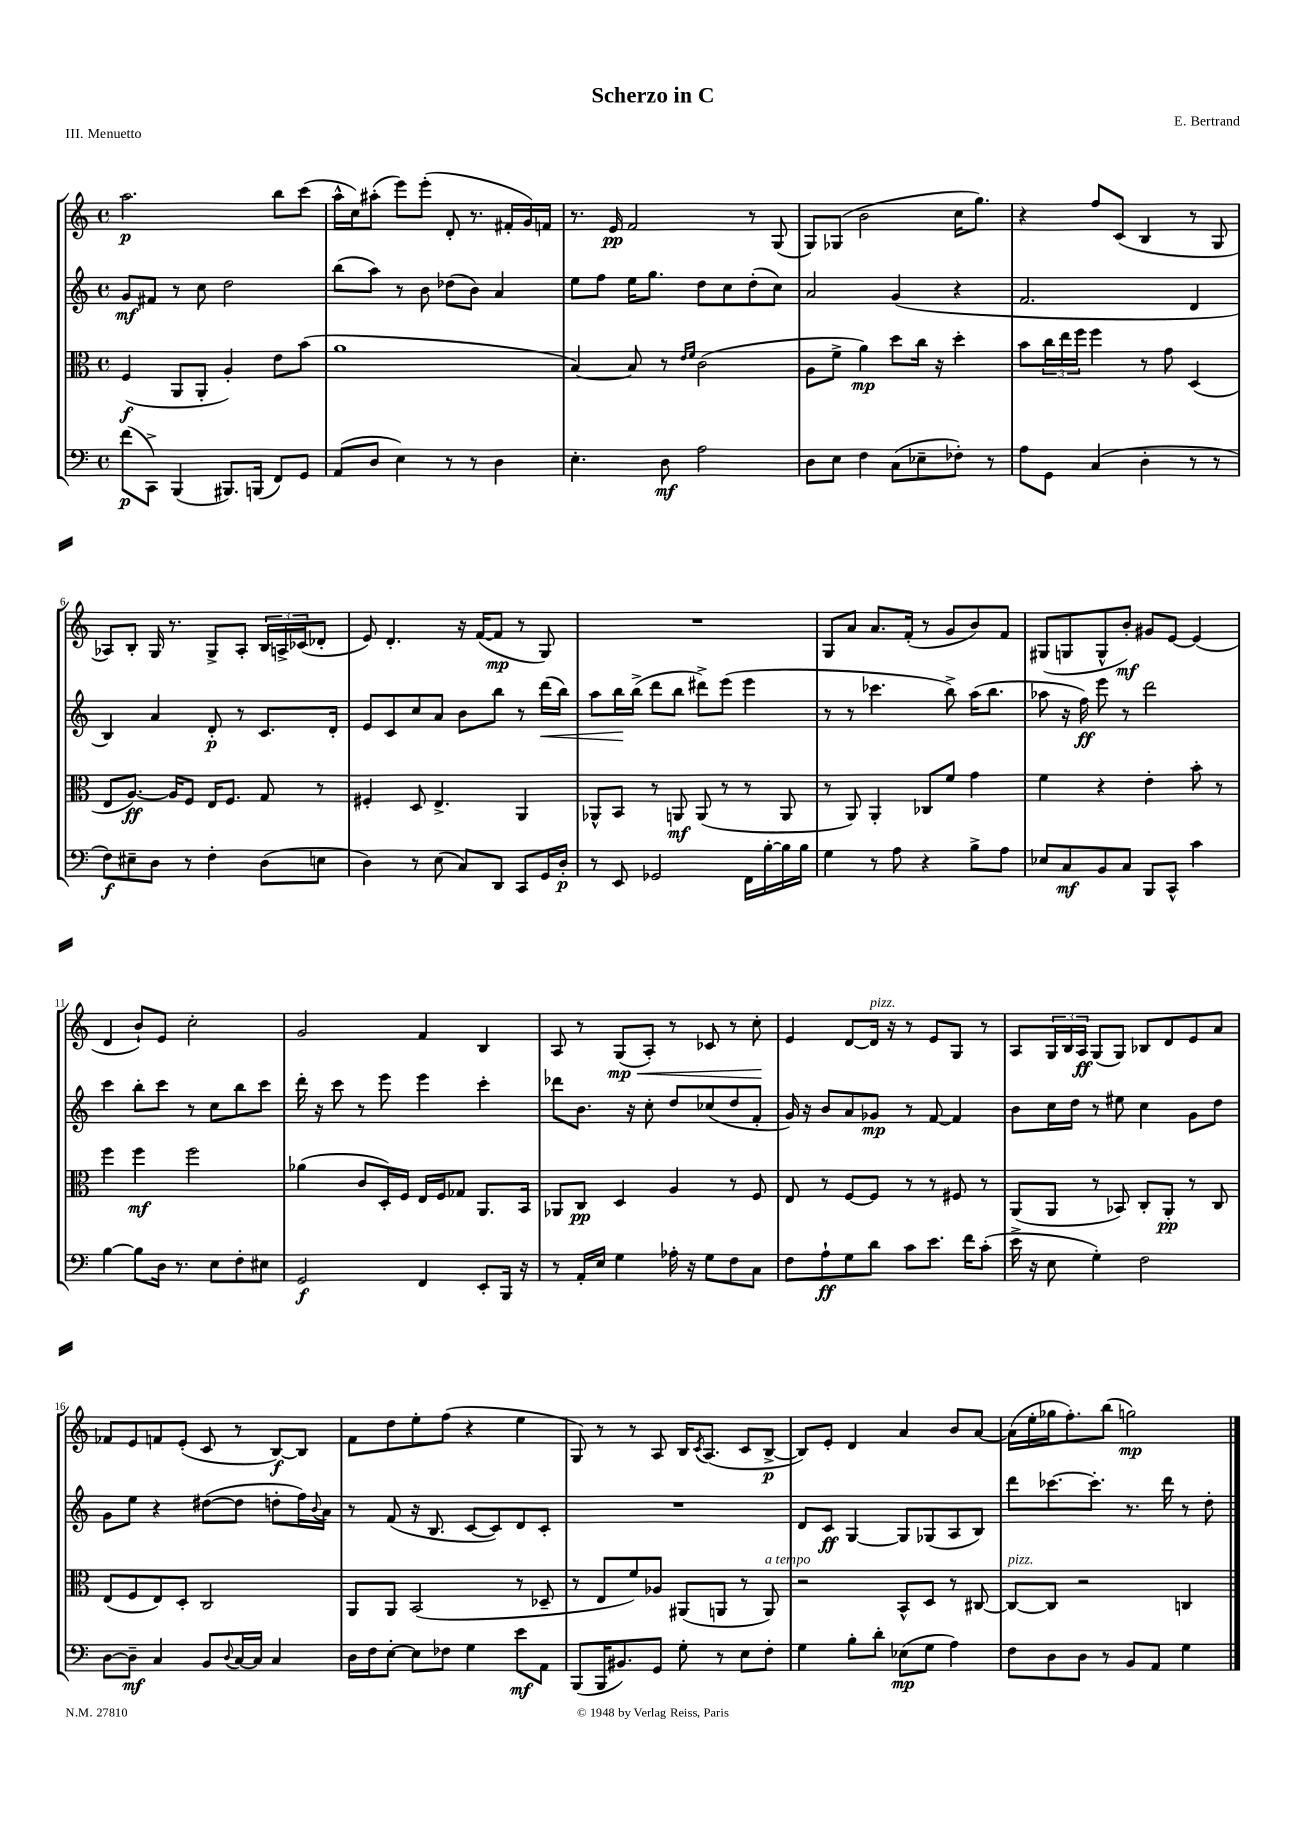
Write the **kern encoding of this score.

**kern	**dynam	**kern	**dynam	**kern	**dynam	**kern	**dynam
*part4	*part4	*part3	*part3	*part2	*part2	*part1	*part1
*staff4	*staff4	*staff3	*staff3	*staff2	*staff2	*staff1	*staff1
*clefF4	*	*clefC3	*	*clefG2	*	*clefG2	*
*k[]	*	*k[]	*	*k[]	*	*k[]	*
*M4/4	*	*M4/4	*	*M4/4	*	*M4/4	*
*met(c)	*	*met(c)	*	*met(c)	*	*met(c)	*
=1	=1	=1	=1	=1	=1	=1	=1
(8f\L	p	(4F/	f	8g/L	mf	2.aa\	p
8CC^\J)	.	.	.	8f#X/J	.	.	.
(4BBB/	.	8AA/L	.	8r	.	.	.
.	.	8AA'/J	.	8cc\	.	.	.
8.BBB#X/L)	.	4A'/)	.	2dd\	.	.	.
(16BBBn/Jk	.	.	.	.	.	.	.
8FF/L)	.	8e\L	.	.	.	8bb\L	.
8GG/J	.	(8b\J	.	.	.	(8ccc\J	.
=2	=2	=2	=2	=2	=2	=2	=2
(8AA/L	.	1a	.	(8bb\L	.	16aa^^\LL	.
.	.	.	.	.	.	16cc\J)	.
8D/J	.	.	.	8aa\J)	.	(8aa#X'\J	.
4E\)	.	.	.	8r	.	8eee\L)	.
.	.	.	.	8b\	.	(8eee'\J	.
8r	.	.	.	(8dd-X\L	.	8d'/	.
8r	.	.	.	8b\J)	.	8.r	.
4D\	.	.	.	4a/	.	.	.
.	.	.	.	.	.	16f#X'/LL	.
.	.	.	.	.	.	16g/)	.
.	.	.	.	.	.	16fn/JJ	.
=3	=3	=3	=3	=3	=3	=3	=3
4.E'\	.	[4B/)	.	8ee\L	.	8.r	.
.	.	.	.	8ff\J	.	.	.
.	.	.	.	.	.	16e/	pp
.	.	8B/]	.	16ee\KL	.	2f/	.
.	.	.	.	8.gg\J	.	.	.
8D\	mf	8r	.	.	.	.	.
.	.	16qqe/LL	.	.	.	.	.
.	.	16qqf/JJ	.	.	.	.	.
2A\	.	(2c\	.	8dd\L	.	.	.
.	.	.	.	8cc\	.	.	.
.	.	.	.	(8dd'\	.	8r	.
.	.	.	.	8cc\J)	.	(8G/	.
=4	=4	=4	=4	=4	=4	=4	=4
8D\L	.	8A\L	.	2a/	.	8G/L)	.
8E\J	.	8f^\J	.	.	.	(8G-X/J	.
4F\	.	4a\)	mp	.	.	2b\	.
(8C\L	.	8dd\L	.	(4g/	.	.	.
8E-X~\	.	16cc\Jk	.	.	.	.	.
.	.	16r	.	.	.	.	.
8F-X'\J)	.	4dd'\	.	4r	.	16cc\KL	.
.	.	.	.	.	.	8.gg\J)	.
8r	.	.	.	.	.	.	.
=5	=5	=5	=5	=5	=5	=5	=5
8A\L	.	8b\L	.	2.f/	.	4r	.
8GG\J	.	24cc\L	.	.	.	.	.
.	.	24ee\	.	.	.	.	.
.	.	24ff\JJ	.	.	.	.	.
(4C/	.	4ff\	.	.	.	8ff/L	.
.	.	.	.	.	.	(8c/J	.
4D'\	.	8r	.	.	.	4B/	.
.	.	8g\	.	.	.	.	.
8r	.	(4D/	.	4d/	.	8r	.
8r	.	.	.	.	.	8G/	.
!!LO:LB:g=z
=6	=6	=6	=6	=6	=6	=6	=6
8F\L)	f	8E/L	.	4B/)	.	8A-X/L)	.
8E#X~\	.	[8.A/J)	ff	.	.	8B'/J	.
8D\J	.	.	.	4a/	.	16G/	.
.	.	16A/KL]	.	.	.	8.r	.
8r	.	8F/J	.	.	.	.	.
4F'\	.	16E/KL	.	8d'/	p	8G^/L	.
.	.	8.F/J	.	.	.	.	.
.	.	.	.	8r	.	8A-'/J	.
(8D\L	.	8G/	.	8.c/L	.	24B/LL	.
.	.	.	.	.	.	24An^/	.
.	.	.	.	.	.	(24c-X/J	.
8En\J	.	8r	.	.	.	8d-X'/J	.
.	.	.	.	16d'/Jk	.	.	.
=7	=7	=7	=7	=7	=7	=7	=7
4D\)	.	4F#X'/	.	8e/L	.	8e/)	.
.	.	.	.	8c/	.	4.d'/	.
8r	.	8D/	.	8cc/	.	.	.
(8E\	.	4.E^/	.	8a/J	.	.	.
8C/L)	.	.	.	8b\L	.	16r	.
.	.	.	.	.	.	([16f/KL	.
8DD/J	.	.	.	8bb\J	.	8f/J]	mp
8CC/L	.	4AA/	.	8r	.	8r	.
!	!	!	!	!	!LO:HP:b	!	!
16GG/L	.	.	.	(16ddd\LL	<	8G/)	.
16D'/JJ	p	.	.	16bb\JJ)	.	.	.
=8	=8	=8	=8	=8	=8	=8	=8
8r	.	8AA-X^^/L	.	8aa\L	.	1r	.
8EE/	.	8BB/J	.	16bb\L	.	.	.
.	.	.	.	(16bb^\JJ	[	.	.
2GG-X/	.	8r	.	8ddd\L	.	.	.
.	.	8AAn/	mf	8bb\J	.	.	.
.	.	(8AA/	.	8ddd#X^\L)	.	.	.
.	.	8r	.	(8eee\J	.	.	.
16FF\LL	.	8r	.	4eee\	.	.	.
[16B'\	.	.	.	.	.	.	.
16B\]	.	8AA/	.	.	.	.	.
16B\JJ	.	.	.	.	.	.	.
=9	=9	=9	=9	=9	=9	=9	=9
4G\	.	8r	.	8r	.	8G/L	.
.	.	8AA/)	.	8r	.	8a/J	.
8r	.	4AA'/	.	4.ccc-X\	.	8.a/L	.
8A\	.	.	.	.	.	.	.
.	.	.	.	.	.	(16f'/Jk	.
4r	.	8C-X/L	.	.	.	8r	.
.	.	8f/J	.	8bb^\)	.	8g/L	.
8B^\L	.	4g\	.	(16aa\KL	.	8b/)	.
.	.	.	.	8.bb\J	.	.	.
8A\J	.	.	.	.	.	8f/J	.
=10	=10	=10	=10	=10	=10	=10	=10
8E-X/L	.	4f\	.	8aa-X\	.	(8G#X/L	.
8C/	mf	.	.	16r	.	8Gn/	.
.	.	.	.	16ff\)	ff	.	.
8BB/	.	4r	.	8eee\	.	8G^^/	.
8C/J	.	.	.	8r	.	8b'/J)	mf
8BBB/L	.	4e'\	.	2ddd\	.	8g#X/L	.
8CC^^/J	.	.	.	.	.	[8e/J	.
4c\	.	8b'\	.	.	.	(4e/]	.
.	.	8r	.	.	.	.	.
!!LO:LB:g=z
=11	=11	=11	=11	=11	=11	=11	=11
[4B\	.	4ff\	.	4ccc\	.	4d/	.
8B\L]	.	4ff\	mf	8bb'\L	.	8b`/L)	.
16D\Jk	.	.	.	8ccc\J	.	8e/J	.
8.r	.	.	.	.	.	.	.
.	.	2ff\	.	8r	.	2cc'\	.
8E\L	.	.	.	8cc\L	.	.	.
8F'\	.	.	.	8bb\	.	.	.
8E#X\J	.	.	.	8ccc\J	.	.	.
=12	=12	=12	=12	=12	=12	=12	=12
2GG/	f	(4a-X\	.	16ddd'\	.	2g/	.
.	.	.	.	16r	.	.	.
.	.	.	.	8ccc\	.	.	.
.	.	8c/L	.	8r	.	.	.
.	.	16D'/L)	.	8eee\	.	.	.
.	.	16F/JJ	.	.	.	.	.
4FF/	.	16E/LL	.	4eee\	.	4f/	.
.	.	16F/J	.	.	.	.	.
.	.	8G-X/J	.	.	.	.	.
8EE'/L	.	8.AA/L	.	4ccc'\	.	4B/	.
16BBB/Jk	.	.	.	.	.	.	.
16r	.	16BB/Jk	.	.	.	.	.
=13	=13	=13	=13	=13	=13	=13	=13
8r	.	8AA-X/L	.	8ddd-X\L	.	8A/	.
16AA'/LL	.	8C/J	pp	8.b\J	.	8r	.
16E/JJ	.	.	.	.	.	.	.
!	!	!	!	!	!	!	!LO:HP:b
4G\	.	4D/	.	.	.	(8G/L	< mp
.	.	.	.	16r	.	.	.
.	.	.	.	8cc'\	.	8A'/J)	.
16A-X'\	.	4A/	.	8dd/L	.	8r	.
16r	.	.	.	.	.	.	.
8G\L	.	.	.	(8cc-X/	.	8c-X/	.
8F\	.	8r	.	8dd/	.	8r	.
8C\J	.	8F/	.	8f'/J	.	8cc'\	.
.	.	.	.	.	.	.	[
=14	=14	=14	=14	=14	=14	=14	=14
8F\L	.	8E/	.	16g/)	.	4e/	.
.	.	.	.	16r	.	.	.
8A`\	ff	8r	.	8b/L	.	.	.
8G\	.	[8F/L	.	8a/	.	[8d/L	.
!	!	!	!	!	!	!LO:TX:a:i:t=pizz.	!
8d\J	.	8F/J]	.	8g-X/J	mp	16d/Jk]	.
.	.	.	.	.	.	16r	.
8c\L	.	8r	.	8r	.	8r	.
8.e\J	.	8r	.	[8f/	.	8e/L	.
.	.	8F#X/	.	4f/]	.	8G/J	.
16f\KL	.	.	.	.	.	.	.
(8c'\J	.	8r	.	.	.	8r	.
=15	=15	=15	=15	=15	=15	=15	=15
16e^\	.	(8AA/L	.	8b\L	.	8A/L	.
16r	.	.	.	.	.	.	.
8E\	.	8AA/J	.	16cc\L	.	24G/L	.
.	.	.	.	.	.	24B/	.
.	.	.	.	16dd\JJ	.	.	.
.	.	.	.	.	.	24A/JJ	ff
4G'\)	.	8r	.	8r	.	(8G/L	.
.	.	8BB-X/)	.	8ee#X\	.	8G/J)	.
2F\	.	8C'/L	.	4cc\	.	8B-X/L	.
.	.	8AA'/J	pp	.	.	8d/	.
.	.	8r	.	8g\L	.	8e/	.
.	.	8C/	.	8dd\J	.	8a/J	.
!!LO:LB:g=z
=16	=16	=16	=16	=16	=16	=16	=16
[8D\L	.	(8E/L	.	8g\L	.	8f-X/L	.
8D~\J]	mf	8F/	.	8ee\J	.	8e/	.
4C/	.	8E/)	.	4r	.	8fn/	.
.	.	8D'/J	.	.	.	(8e'/J	.
8BB/L	.	2C/	.	([8dd#X\L	.	8c/	.
8qqD/	.	.	.	.	.	.	.
[16C/L	.	.	.	8dd#\J]	.	8r	.
16C/JJ]	.	.	.	.	.	.	.
4C/	.	.	.	8ddn'\L	.	[8B/L)	f
.	.	.	.	16ff\L)	.	8B/J]	.
.	.	.	.	8qqb/	.	.	.
.	.	.	.	16a\JJ	.	.	.
=17	=17	=17	=17	=17	=17	=17	=17
16D\LL	.	8AA/L	.	8r	.	8f\L	.
16F\J	.	.	.	.	.	.	.
[8E'\J	.	8AA/J	.	(8f/	.	8dd\	.
8E\L]	.	(2BB/	.	16r	.	8ee'\	.
.	.	.	.	8.B/	.	.	.
8F-X\J	.	.	.	.	.	(8ff\J	.
4G\	.	.	.	[8c/L	.	4r	.
.	.	.	.	8c/])	.	.	.
8e\L	mf	8r	.	8d/	.	4ee\	.
8AA\J	.	8D-X~/	.	8c'/J	.	.	.
=18	=18	=18	=18	=18	=18	=18	=18
(8BBB/L	.	8r	.	1r	.	8G/)	.
16BBB/K	.	8E/L	.	.	.	8r	.
8.BB#X/)	.	.	.	.	.	.	.
.	.	8f/)	.	.	.	8r	.
8GG/J	.	8A-X/J	.	.	.	8A/	.
8G'\	.	(8AA#X/L	.	.	.	16B/KL	.
.	.	.	.	.	.	8qc/	.
.	.	.	.	.	.	(8.A/J	.
8r	.	8AAn/J	.	.	.	.	.
8E\L	.	8r	.	.	.	8c/L	.
!	!	!LO:TX:a:i:t=a tempo	!	!	!	!	!
8F'\J	.	8AA/)	.	.	.	[8B^/J	p
=19	=19	=19	=19	=19	=19	=19	=19
4G\	.	2r	.	8d/L	.	8B/L])	.
.	.	.	.	8c/J	ff	8e'/J	.
8B'\L	.	.	.	[4G/	.	4d/	.
8d'\J	.	.	.	.	.	.	.
(8E-X\L	mp	8BB^^/L	.	8G/L]	.	4a/	.
8G\J	.	8D/J	.	(8G-X/	.	.	.
4A\)	.	8r	.	8A/	.	8b/L	.
.	.	[8C#X/	.	8B/J)	.	[8a/J	.
=20	=20	=20	=20	=20	=20	=20	=20
!	!	!LO:TX:a:i:t=pizz.	!	!	!	!	!
8F\L	.	8C#/L_	.	8ddd\L	.	(16a\LL]	.
.	.	.	.	.	.	16ee'\	.
8D\	.	8C#/J]	.	[8.ccc-X\	.	16gg-X\J	.
.	.	.	.	.	.	8.ff'\)	.
8D\J	.	2r	.	.	.	.	.
.	.	.	.	8.ccc-'\J]	.	.	.
8r	.	.	.	.	.	(8bb\J	.
8BB/L	.	.	.	8.r	.	2ggn\)	mp
8AA/J	.	.	.	.	.	.	.
.	.	.	.	16ddd\	.	.	.
4G\	.	4Cn/	.	8r	.	.	.
.	.	.	.	8dd'\	.	.	.
==	==	==	==	==	==	==	==
*-	*-	*-	*-	*-	*-	*-	*-
